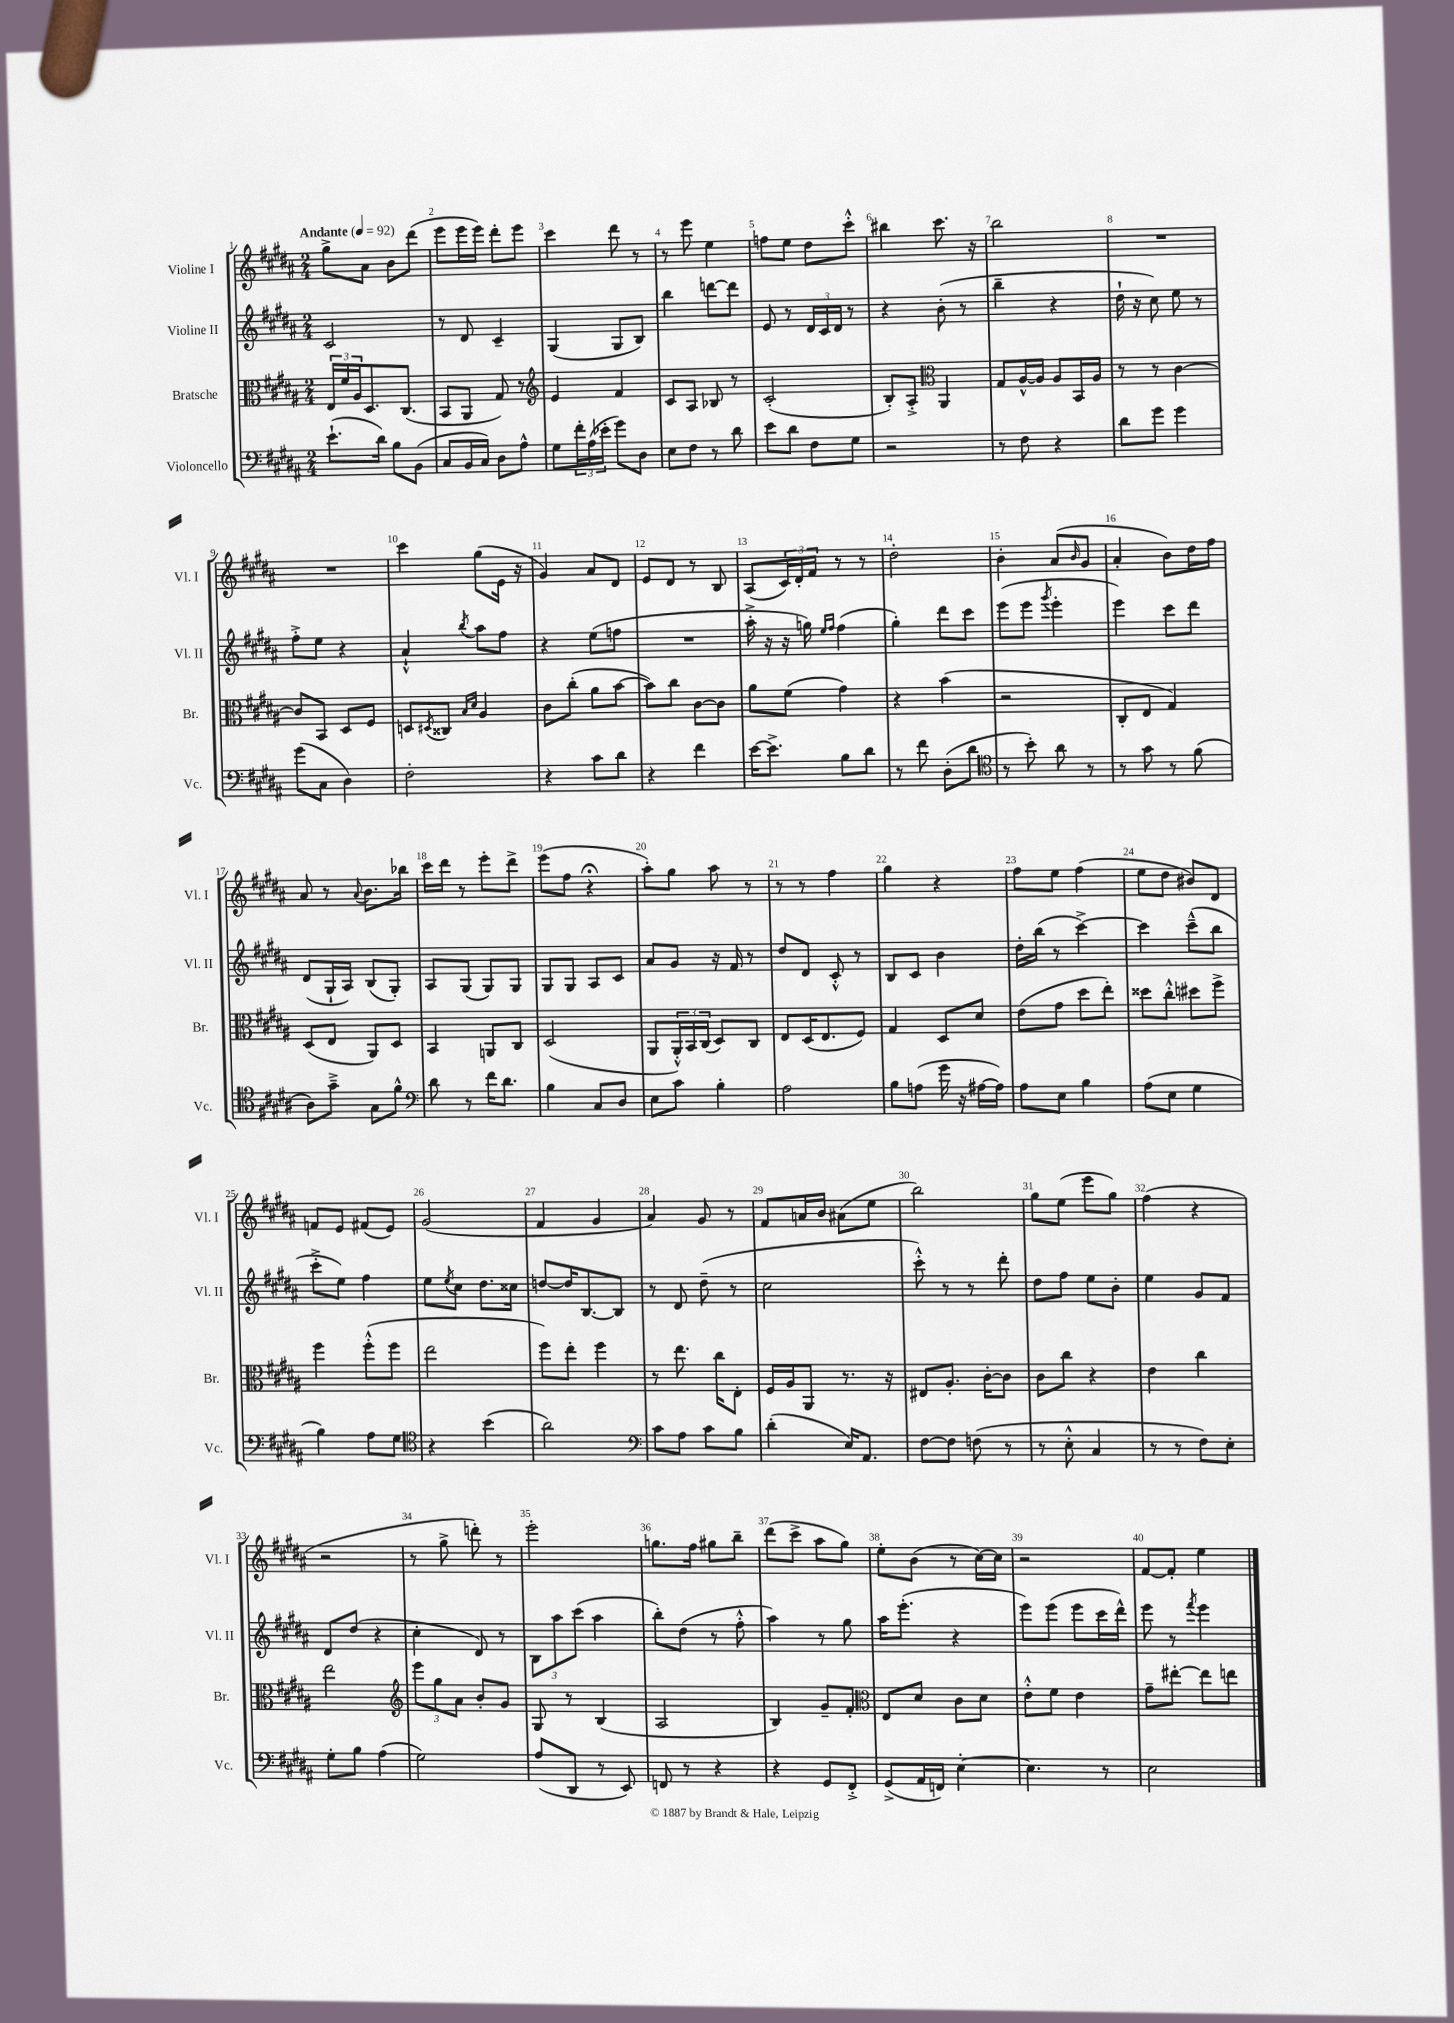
<<
\new StaffGroup <<
\new Staff = "s0" \with { instrumentName = "Violine I" shortInstrumentName = "Vl. I" } {
    \clef treble \key b \major \numericTimeSignature \time 2/4 \tempo "Andante" 4 = 92
    gis''8-> ais'8 b'8 dis'''8( |
    e'''8 e'''16 e'''16) dis'''8-. e'''8 |
    cis'''4 dis'''8 r8 |
    r8 e'''8 e''4 |
    f''8 e''8 dis''8 cis'''8-.-^ |
    bis''4 cis'''8. r16 |
    b''2 |
    R2 |
    R2 |
    cis'''4 gis''8( e'16 r16 |
    gis'4) ais'8 dis'8 |
    e'8 dis'8 r8 b8 |
    ais8( \tuplet 3/2 { cis'16) dis'16-. fis'16 } r8 r8 |
    dis''2-. |
    b'4-. ais'8( \grace { b'16 } gis'8 |
    ais'4-. b'8) dis''16 fis''16 |
    ais'8 r8 \appoggiatura { ais'8 } b'8. bes''16 |
    cis'''16 dis'''16 r8 e'''8-. dis'''8-> |
    e'''8( fis''8 r4\fermata |
    ais''8-.) gis''8 ais''8 r8 |
    r8 r8 fis''4 |
    gis''4 r4 |
    fis''8 e''8 fis''4( |
    e''8 dis''8 bis'8) dis'8 |
    f'8 e'8 fis'8( e'8) |
    gis'2( |
    fis'4 gis'4 |
    ais'4) gis'8 r8 |
    fis'8 a'16 b'16 ais'8( e''8 |
    b''2) |
    gis''8 e''8( e'''8 gis''8) |
    fis''4( r4 |
    r2 |
    r8 gis''8-> d'''8-.) r8 |
    e'''2-. |
    g''8. fis''16 gis''8 b''8-- |
    dis'''8( cis'''8-> ais''8 gis''8) |
    e''8-. b'8( r8 cis''16~) cis''16 |
    r2 |
    fis'8~ fis'8-. e''4 \bar "|." |
}
\new Staff = "s1" \with { instrumentName = "Violine II" shortInstrumentName = "Vl. II" } {
    \clef treble \key b \major \numericTimeSignature \time 2/4
    cis'2 |
    r8 dis'8 cis'4-- |
    gis4( gis8 b8) |
    b''4 d'''8~ d'''8 |
    e'8 r8 \tuplet 3/2 { dis'16 cis'16 dis'16 } r8 |
    r4 b'8-.( r8 |
    b''4-- r4 |
    dis''16-! r16 cis''8) e''8 r8 |
    fis''8-.-> e''8 r4 |
    ais'4-!-^ \acciaccatura { b''8 } ais''8 fis''8 |
    r4 e''8( f''8 |
    R2 |
    ais''16-.-> r16 r16 g''16) \grace { e''16 fis''16 } fis''4( |
    gis''4-.) dis'''8 cis'''8 |
    e'''8( e'''8 \acciaccatura { gis'''8 } e'''4-. |
    e'''4) cis'''8 dis'''8 |
    dis'8( gis16-! ais16) b8( gis8-.) |
    ais8 gis8( gis8) gis8 |
    gis8 gis8 ais8 cis'8 |
    ais'8 gis'8 r16 fis'16 r8 |
    dis''8 dis'8 cis'8-.-^ r8 |
    b8 cis'8 b'4 |
    dis''16-. b''16( r8 cis'''4~->) |
    cis'''4 cis'''8---^( b''8 |
    cis'''8-.-> e''8) fis''4 |
    e''8 \acciaccatura { e''8 } cis''8 dis''8. cisis''16 |
    d''8~ d''16 b8.~ b8 |
    r8 dis'8 dis''8--( r8 |
    cis''2 |
    cis'''8-.-^) r8 r8 dis'''8-. |
    dis''8 fis''8 e''8 b'8-. |
    e''4 gis'8 fis'8 |
    dis'8 dis''8( r4 |
    cis''4-. dis'8) r8 |
    \tuplet 3/2 { b8 ais''8 cis'''8( } ais''4 |
    b''8-.) dis''8( r8 fis''8-.-^ |
    ais''4) r8 gis''8 |
    ais''16 e'''8.-.( r4 |
    e'''8) e'''8( e'''8 cis'''16 dis'''16-^) |
    e'''8 r8 \acciaccatura { fis'''8 } e'''4 \bar "|." |
}
\new Staff = "s2" \with { instrumentName = "Bratsche" shortInstrumentName = "Br." } {
    \clef alto \key b \major \numericTimeSignature \time 2/4
    \tuplet 3/2 { e16 fis'16 ais16 } dis8. cis8.( |
    b,8 ais,8 gis8) r8 |
    \clef treble e'4 fis'4 |
    cis'8 ais8 bes8 r8 |
    cis'2-.( |
    b8-.) ais8-.-> \clef alto ais,4 |
    gis8 ais16~-^ ais16 ais8 b,16 ais16 |
    r8 r8 cis'4~ |
    cis'8 b,8 dis8 fis8 |
    d8 \acciaccatura { dis8 } cisis8 \grace { b16 dis'16 } ais4 |
    cis'8 cis''8-.( ais'8 b'8~ |
    b'8) cis''8 cis'8~ cis'8 |
    ais'8 fis'8( gis'4) |
    r4 b'4( |
    r2 |
    cis8-. e8 gis4) |
    dis8( e8 ais,8) dis8 |
    b,4 a,8 cis8 |
    dis2( |
    ais,8 \tuplet 3/2 { ais,16-.-^) b,16 cis16( } dis8) cis8 |
    e8 dis16( e8. fis8) |
    gis4 dis8 dis'8 |
    e'8( gis'8 dis''8 e''8-.) |
    disis''8 cis''8-.-^ dis''8 fis''8-> |
    fis''4 fis''8-.-^( fis''8 |
    e''2 |
    fis''8) e''8-. fis''4 |
    r8 e''8. cis''16 e8-. |
    fis16 ais16 ais,8 r8. r16 |
    eis8 ais8.-. cis'16~-. cis'8 |
    cis'8 cis''8 r4 |
    e'4 cis''4 |
    e''2 |
    \clef treble \tuplet 3/2 { e'''8 gis''8 ais'8 } b'8-. gis'8 |
    gis8 r8 b4( |
    ais2 |
    b4) gis'8-- fis'8-. |
    \clef alto e8 dis'8 cis'8 dis'8 |
    e'8-.-^ fis'8 e'4 |
    gis'8-- eis''8~-. eis''8 e''8 \bar "|." |
}
\new Staff = "s3" \with { instrumentName = "Violoncello" shortInstrumentName = "Vc." } {
    \clef bass \key b \major \numericTimeSignature \time 2/4
    e'8.-!( dis'16) b8 b,8( |
    cis8 b,16 cis16) dis8 ais8-^ |
    gis8 \tuplet 3/2 { fis'16-. ais16( ees'16-. } gis'8) dis8 |
    e8 fis8 r8 dis'8 |
    e'8 dis'8 fis8 gis8 |
    r2 |
    r8 fis8 r4 |
    dis'8 gis'8 gis'4 |
    gis'8( cis8 dis4) |
    fis2-. |
    r4 cis'8 dis'8 |
    r4 fis'4 |
    e'16~ e'8.-> b8 dis'8 |
    r8 fis'8 dis8-.( dis'8 |
    \clef tenor r8 b'8-.) ais'8 r8 |
    r8 gis'8 r8 fis'8( |
    ais8) gis'8---> gis8 fis'8-^ |
    \clef bass dis'8 r8 fis'16 dis'8. |
    b4 cis8 dis8 |
    e8 cis'8 b4-. |
    ais2 |
    b8 a8( gis'16 r16 ais16~ ais16) |
    ais8 e8 b4 |
    ais8( e8 gis4 |
    b4) ais8 gis8 |
    \clef tenor r4 b'4( |
    ais'2) |
    \clef bass cis'8 ais8 cis'8 b8 |
    dis'4-.( e16) ais,8. |
    fis8~ fis8 f8( r8 |
    r8 e8-.-^ cis4 |
    r8 r8 fis8) e8-. |
    gis8-. b8 ais4( |
    gis2) |
    ais8( dis,8 r8 e,8) |
    f,8 r8 r4 |
    r4 gis,8 fis,8-.-> |
    gis,8->( ais,16 f,16) e4~-. |
    e4. r8 |
    e2 \bar "|." |
}
>>
>>
\layout { \context { \Score \override BarNumber.break-visibility = ##(#f #t #t) barNumberVisibility = #all-bar-numbers-visible } }
